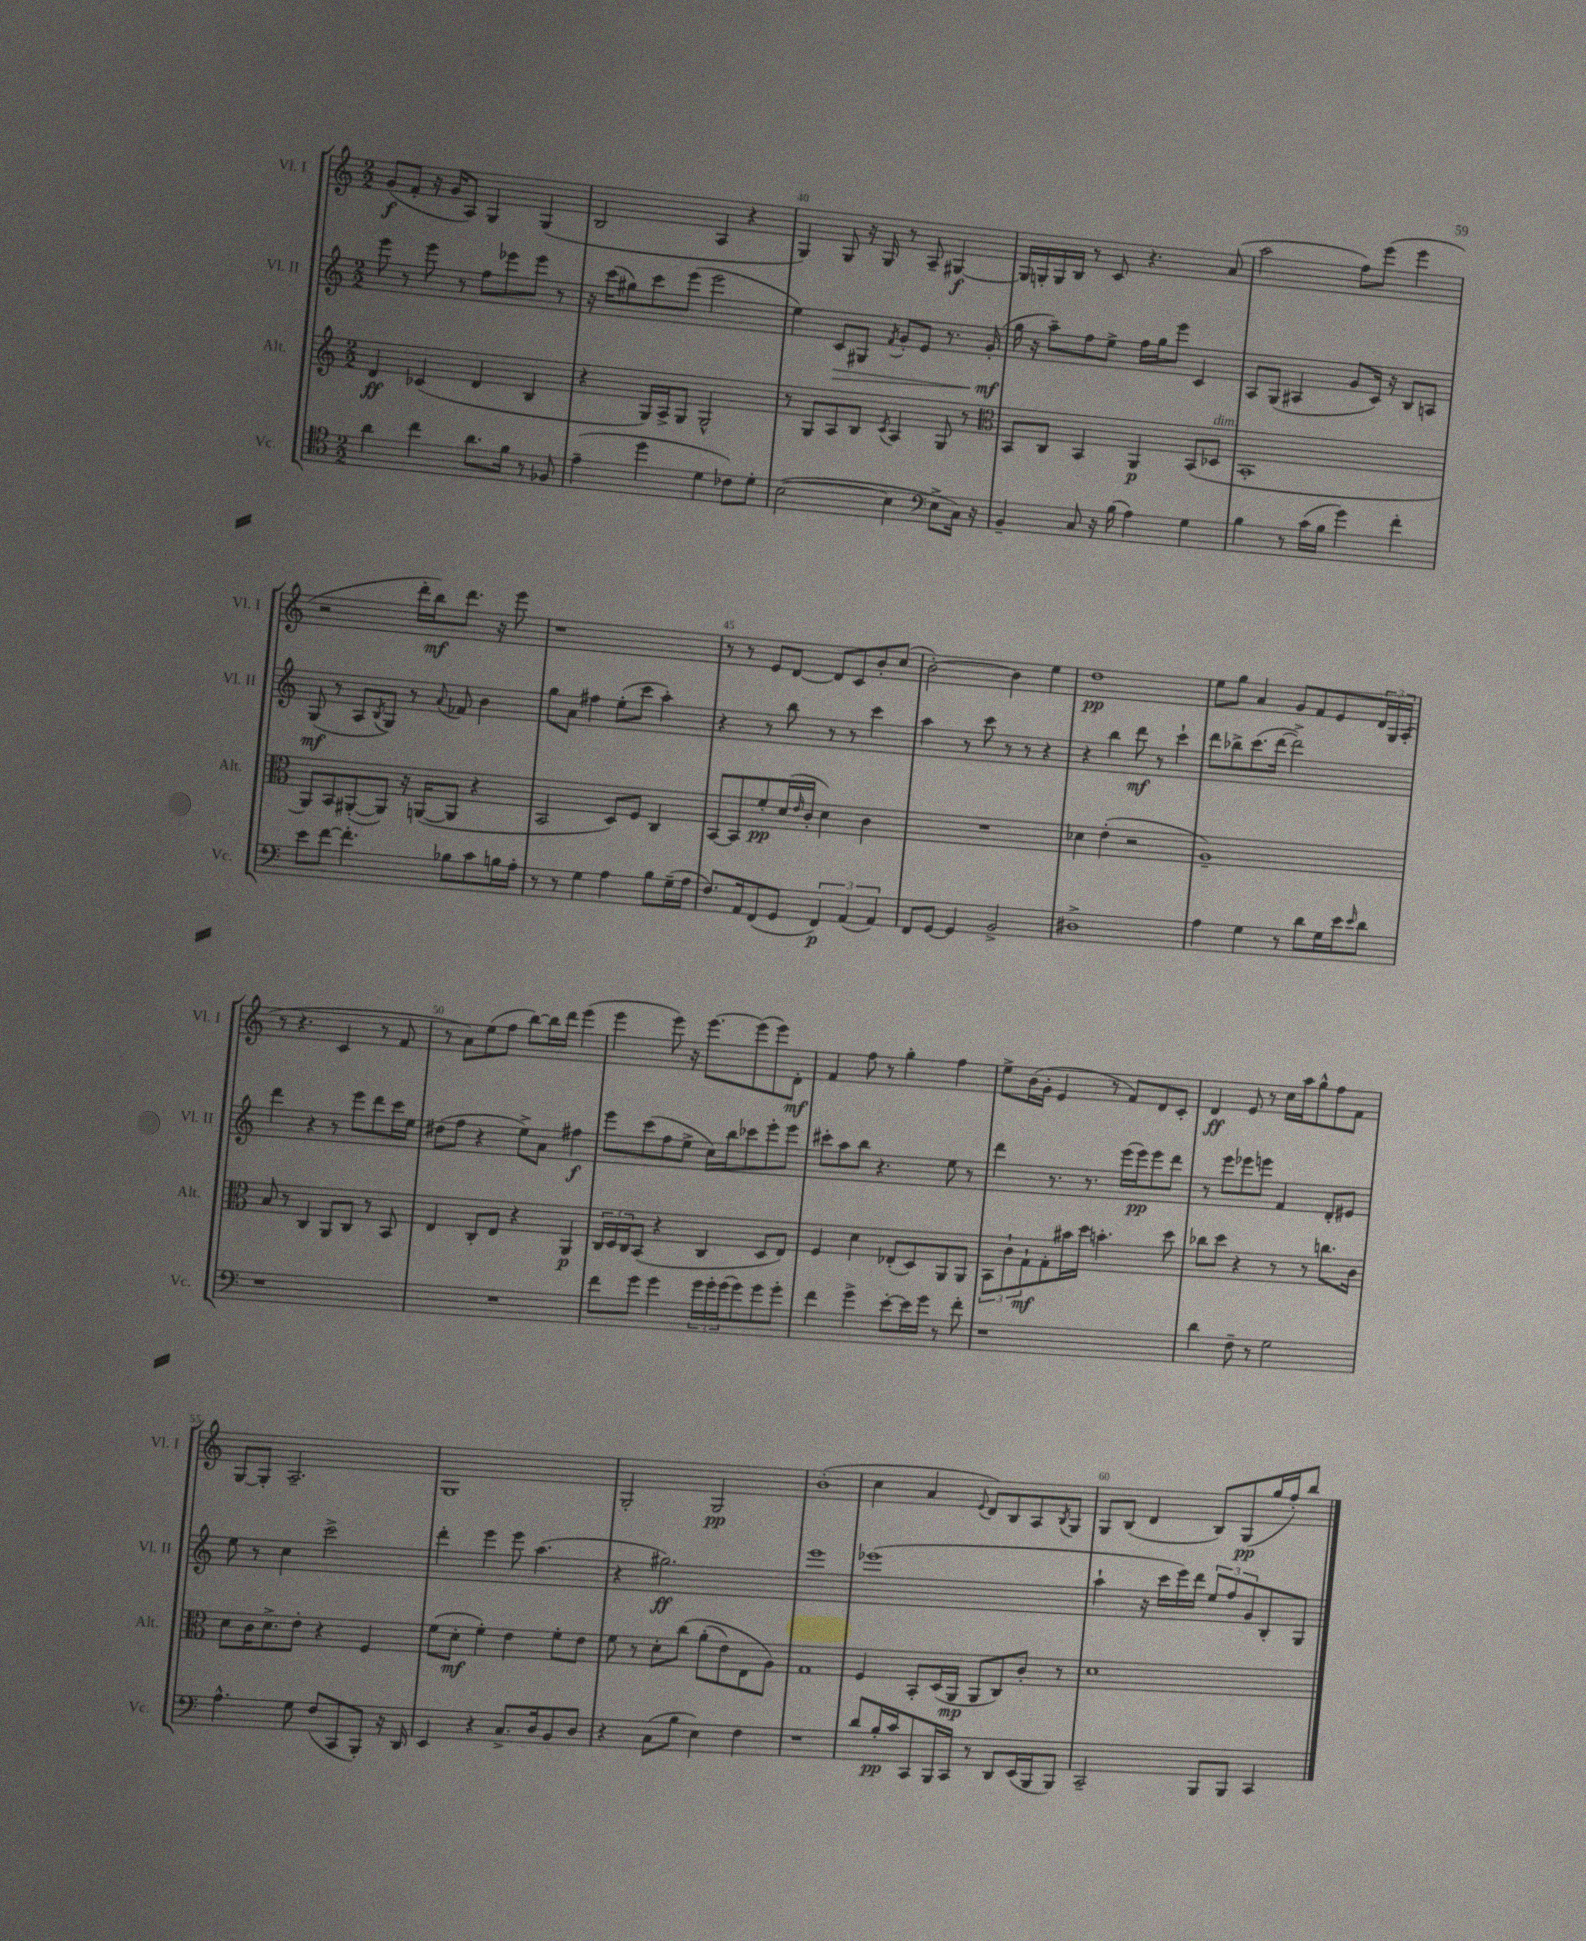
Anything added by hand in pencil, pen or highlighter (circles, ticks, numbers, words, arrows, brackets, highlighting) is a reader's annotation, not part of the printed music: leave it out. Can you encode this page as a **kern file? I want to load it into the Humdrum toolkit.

**kern	**dynam	**kern	**dynam	**kern	**dynam	**kern	**dynam
*part4	*part4	*part3	*part3	*part2	*part2	*part1	*part1
*staff4	*staff4	*staff3	*staff3	*staff2	*staff2	*staff1	*staff1
*I"Vc.	*	*I"Alt.	*	*I"Vl. II	*	*I"Vl. I	*
*I'Vc.	*	*I'Alt.	*	*I'Vl. II	*	*I'Vl. I	*
*clefC4	*	*clefG2	*	*clefG2	*	*clefG2	*
*k[]	*	*k[]	*	*k[]	*	*k[]	*
*M2/2	*	*M2/2	*	*M2/2	*	*M2/2	*
=38	=38	=38	=38	=38	=38	=38	=38
4a\	.	4d/	ff	8eee\	.	(8g/L	f
.	.	.	.	8r	.	8f'/J	.
4cc\	.	(4c-X/	.	8eee\	.	16r	.
.	.	.	.	.	.	16g/KL	.
.	.	.	.	8r	.	8A/J)	.
8.a\L	.	4d/	.	8ff\L	.	4G/	.
.	.	.	.	8eee-X\	.	.	.
16f\Jk	.	.	.	.	.	.	.
8r	.	4B/	.	8eee-\J	.	(4G/	.
8F-X/	.	.	.	8r	.	.	.
=39	=39	=39	=39	=39	=39	=39	=39
(4e~\	.	4r	.	16r	.	2B/	.
.	.	.	.	(16ccc\KL	.	.	.
.	.	.	.	8gg#X\)	.	.	.
4dd\	.	16G/LL)	.	8ccc\	.	.	.
.	.	16A^/J	.	.	.	.	.
.	.	8G/J	.	(8eee\J	.	.	.
4d\	.	2G^^/	.	2eee\	.	4A/	.
8c-X\L)	.	.	.	.	.	4r	.
8d'\J	.	.	.	.	.	.	.
=40	=40	=40	=40	=40	=40	=40	=40
([2B\	.	8r	.	4ee\)	.	4G/)	.
.	.	8G/L	.	.	.	.	.
!	!	!	!	!	!LO:HP:b	!	!
.	.	8A/	.	8c/L	>	8G/	.
.	.	8B/J	.	8G#X/J	.	16r	.
.	.	.	.	.	.	16G/	.
.	.	8qc/	.	8qf/	.	.	.
4B\]	.	4A/	.	8g'/L	.	8r	.
.	.	.	.	8e/J	.	8A~/	.
*clefF4	*	*	*	*	*	*	*
8E^\L	.	8G/	.	8.r	.	[4G#X/	f
16C\Jk)	.	8r	.	.	.	.	.
16r	.	.	.	(16g'/	mf	.	.
.	.	.	.	.	]	.	.
=41	=41	=41	=41	=41	=41	=41	=41
*	*	*clefC3	*	*	*	*	*
4BB~/	.	8BB/L	.	16gg\	.	16G#/LL]	.
.	.	.	.	16r	.	16Gn'/	.
.	.	8C/J	.	8aa~\L)	.	16G/	.
.	.	.	.	.	.	16B/JJ	.
8C/	.	4BB/	.	8ff\	.	8r	.
16r	.	.	.	8ee^\J	.	8c/	.
(16B\	.	.	.	.	.	.	.
4A\)	.	4AA/	p	16ff\LL	.	4.r	.
.	.	.	.	16gg\J	.	.	.
.	.	.	.	8eee\J	.	.	.
4G\	.	(8BB/L	.	4c/	.	.	.
!	!	!LO:TX:a:i:t=dim.	!	!	!	!	!
.	.	8D-X/J	.	.	.	(8a/	.
=42	=42	=42	=42	=42	=42	=42	=42
4B\	.	1BB'	.	8A/L	.	2aa\	.
.	.	.	.	(8G/J	.	.	.
8r	.	.	.	4A#X/	.	.	.
(16c\LL	.	.	.	.	.	.	.
16B\JJ	.	.	.	.	.	.	.
4g\)	.	.	.	8g/L	.	8ff\L)	.
.	.	.	.	16c/Jk)	.	(8eee\J	.
.	.	.	.	16r	.	.	.
4f'\	.	.	.	8B/L	.	4eee\	.
.	.	.	.	8An/J	.	.	.
!!LO:LB:g=z
=43	=43	=43	=43	=43	=43	=43	=43
8e\L	.	8AA/L)	.	(8G/	mf	2r	.
[8f\J	.	8BB/	.	8r	.	.	.
4.f'\]	.	([8AA#X'/	.	8A/L	.	.	.
.	.	.	.	8qB/	.	.	.
.	.	8AA#/J])	.	8G/J)	.	.	.
.	.	16r	.	8r	.	16ddd'\LL	.
.	.	([16AAn/KL	.	.	.	16bb\J)	mf
.	.	.	.	8qqa/	.	.	.
8B-X\L	.	8AA/J]	.	8f-X/	.	8.ddd\J	.
8c\	.	4r	.	4b\	.	.	.
.	.	.	.	.	.	16r	.
16Bn\L	.	.	.	.	.	8eee\	.
16A'\JJ	.	.	.	.	.	.	.
=44	=44	=44	=44	=44	=44	=44	=44
8r	.	2BB/	.	8gg\L	.	1r	.
8r	.	.	.	8a\J	.	.	.
4G\	.	.	.	4ff#X\	.	.	.
4A\	.	8D/L)	.	(8ee'\L	.	.	.
.	.	8F/J	.	8ccc\J	.	.	.
8B\L	.	4C/	.	4aa'\)	.	.	.
(16G~\L	.	.	.	.	.	.	.
16A\JJ	.	.	.	.	.	.	.
=45	=45	=45	=45	=45	=45	=45	=45
8.F/L)	.	[8BB/L	.	4r	.	8r	.
.	.	8BB/]	.	.	.	8r	.
16AA/k	.	.	.	.	.	.	.
(8FF/	.	8f'/	pp	8r	.	8e/L	.
8GG/J	.	(16d/L	.	8bb\	.	[8d/J	.
.	.	16qqe/	.	.	.	.	.
.	.	16c'/JJ	.	.	.	.	.
6FF/)	p	4d\)	.	8r	.	8d/L]	.
.	.	.	.	8r	.	8c/	.
(6AA/	.	.	.	.	.	.	.
.	.	4c\	.	4ccc\	.	8b'/	.
6AA/)	.	.	.	.	.	.	.
.	.	.	.	.	.	(8cc/J	.
=46	=46	=46	=46	=46	=46	=46	=46
8FF/L	.	1r	.	4aa\	.	[2b'\)	.
[8GG/J	.	.	.	.	.	.	.
4GG/]	.	.	.	8r	.	.	.
.	.	.	.	8ccc\	.	.	.
2BB^/	.	.	.	8r	.	4b\]	.
.	.	.	.	8r	.	.	.
.	.	.	.	4r	.	4ee\	.
=47	=47	=47	=47	=47	=47	=47	=47
1D#X^	.	4d-X\	.	4r	.	1dd	pp
.	.	(4e'\	.	4bb\	.	.	.
.	.	2r	.	8ddd\	mf	.	.
.	.	.	.	8r	.	.	.
.	.	.	.	4ccc`\	.	.	.
=48	=48	=48	=48	=48	=48	=48	=48
4A\	.	1A~)	.	8ddd\L	.	8ee\L	.
.	.	.	.	8bb-X^\	.	8gg\J	.
4G\	.	.	.	(8.ccc\	.	4a/	.
.	.	.	.	[16ddd\Jk	.	.	.
8r	.	.	.	2ddd^\])	.	8g/L	.
8d\L	.	.	.	.	.	8f/	.
16G\L	.	.	.	.	.	8e/	.
16e\J	.	.	.	.	.	.	.
16qqe/	.	.	.	.	.	.	.
8d\J	.	.	.	.	.	24d/L	.
.	.	.	.	.	.	24G/	.
.	.	.	.	.	.	(24A'/JJ	.
!!LO:LB:g=z
=49	=49	=49	=49	=49	=49	=49	=49
1r	.	8B/	.	4ddd\	.	8r	.
.	.	8r	.	.	.	4.r	.
.	.	4C/	.	4r	.	.	.
.	.	8AA/L	.	8r	.	4c/	.
.	.	8C/J	.	8eee\L	.	.	.
.	.	8r	.	8ddd\	.	8r	.
.	.	8BB/	.	16ccc\L	.	8f/	.
.	.	.	.	16ee\JJ	.	.	.
=50	=50	=50	=50	=50	=50	=50	=50
1r	.	4E/	.	(8dd#X\L	.	8r	.
.	.	.	.	8ff\J	.	8a\L)	.
.	.	8C'/L	.	4r	.	(8ee\	.
.	.	8E/J	.	.	.	8ff\J	.
.	.	4r	.	8ee^\L)	.	[8bb\L)	.
.	.	.	.	8a\J	.	16bb\L]	.
.	.	.	.	.	.	16ddd\JJ	.
.	.	4AA/	p	4ff#X\	f	(4eee\	.
=51	=51	=51	=51	=51	=51	=51	=51
8f\L	.	24C/LL	.	8eee\L	.	4eee\	.
.	.	24D/	.	.	.	.	.
.	.	24C/J	.	.	.	.	.
8g\J	.	(8BB/J	.	(8ccc\	.	.	.
4g\	.	4r	.	8ff\	.	8eee\)	.
.	.	.	.	8ee^\J	.	16r	.
.	.	.	.	.	.	[8.eee\L	.
24g\LL	.	4C/	.	16cc\LL)	.	.	.
24g'\	.	.	.	.	.	.	.
.	.	.	.	16bb\J	.	.	.
(24g\J	.	.	.	.	.	.	.
8g\)	.	.	.	8ccc-X\	.	(8eee\]	.
8g\	.	8D/L	.	8eee'\	.	8eee\)	.
8g'\J	.	8E/J)	.	8eee\J	.	8d'\J	mf
=52	=52	=52	=52	=52	=52	=52	=52
4f\	.	4F/	.	8ccc#X'\L	.	4f/	.
.	.	.	.	8aa\	.	.	.
4g^\	.	4d\	.	8bb\J	.	8ff\	.
.	.	.	.	4.r	.	8r	.
[8e'\L	.	(8E-X'/L	.	.	.	4gg'\	.
16e\L]	.	8D/)	.	.	.	.	.
16g\JJ	.	.	.	.	.	.	.
8r	.	8AA/	.	8ee\	.	4ff\	.
8f'\	.	8AA/J	.	8r	.	.	.
=53	=53	=53	=53	=53	=53	=53	=53
1r	.	12BB\L	.	4ddd\	.	8ee^\L	.
.	.	12c`\	.	.	.	.	.
.	.	.	.	.	.	(16b\L	.
.	.	12G`\	mf	.	.	.	.
.	.	.	.	.	.	16g'\JJ	.
.	.	8G'\	.	8.r	.	4e/	.
.	.	16b#X\L	.	.	.	.	.
.	.	16dd\JJ	.	8.r	.	.	.
.	.	4.bn'\	.	.	.	8r	.
.	.	.	.	(16eee\LL	.	8f/L)	.
.	.	.	.	16eee\J)	pp	.	.
.	.	.	.	8eee\	.	8d/	.
.	.	8dd\	.	8ddd\J	.	8c'/J	.
=54	=54	=54	=54	=54	=54	=54	=54
4d\	.	8cc-X\L	.	8r	.	4d/	ff
.	.	8dd\J	.	8eee\L	.	.	.
8F~\	.	4r	.	8eee-X\	.	8e/	.
8r	.	.	.	8eeen\J	.	8r	.
2G\	.	8r	.	4f/	.	16cc\LL	.
.	.	.	.	.	.	16aa\J	.
.	.	8r	.	.	.	8gg^^\	.
.	.	8.ccn\L	.	8d'/L	.	8ff\	.
.	.	.	.	8e#X/J	.	8f\J	.
.	.	16c\Jk	.	.	.	.	.
!!LO:LB:g=z
=55	=55	=55	=55	=55	=55	=55	=55
4.A^^\	.	8d\L	.	8ee\	.	[8G/L	.
.	.	16c\K	.	8r	.	8G'/J]	.
.	.	8.d^\	.	.	.	.	.
.	.	.	.	4cc\	.	2.A~/	.
8G\	.	8e'\J	.	.	.	.	.
(8F/L	.	4r	.	2ccc^\	.	.	.
8CC/	.	.	.	.	.	.	.
8BBB'/J)	.	4F/	.	.	.	.	.
16r	.	.	.	.	.	.	.
16DD/	.	.	.	.	.	.	.
=56	=56	=56	=56	=56	=56	=56	=56
4EE/	.	(8f\L	.	4ddd'\	.	1G	.
.	.	8d'\J	mf	.	.	.	.
4r	.	4f'\)	.	4eee\	.	.	.
8.C^/L	.	4e\	.	8eee\	.	.	.
.	.	.	.	(4.aa\	.	.	.
16D/k	.	.	.	.	.	.	.
8BB/	.	8f'\L	.	.	.	.	.
8D/J	.	8e\J	.	.	.	.	.
=57	=57	=57	=57	=57	=57	=57	=57
4r	.	8f\	.	4r	.	2G'/	.
.	.	8r	.	.	.	.	.
(8C\L	.	8d'\L	.	2.gg#X\)	ff	.	.
8B\J	.	(8cc\J	.	.	.	.	.
4E\)	.	(8a'\L	.	.	.	2G/	pp
.	.	8e\)	.	.	.	.	.
4F\	.	8E\	.	.	.	.	.
.	.	8A\J)	.	.	.	.	.
=58	=58	=58	=58	=58	=58	=58	=58
1r	.	1G	.	1eee	.	(1b'	.
=59	=59	=59	=59	=59	=59	=59	=59
8d/L	.	4F/	.	(1eee-X	.	4cc\	.
16B'/L	pp	.	.	.	.	.	.
16c/J	.	.	.	.	.	.	.
8CC/	.	8BB'/L	.	.	.	4a/	.
16BBB/L	.	(16D/L	.	.	.	.	.
16CC/JJ	.	16AA/JJ	mp	.	.	.	.
.	.	.	.	.	.	8qqe/	.
8r	.	8AA/L	.	.	.	8d/L)	.
8DD/L	.	8C/)	.	.	.	8B/	.
(16EE/L	.	8c'/J	.	.	.	8A/	.
16BBB/J	.	.	.	.	.	.	.
.	.	.	.	.	.	8qB/	.
8BBB/J)	.	8r	.	.	.	8G/J	.
=60	=60	=60	=60	=60	=60	=60	=60
2CC~/	.	1d	.	4aa`\	.	8G/L	.
.	.	.	.	.	.	(8B/J	.
.	.	.	.	16r	.	4d/	.
.	.	.	.	16ccc\LL	.	.	.
.	.	.	.	16eee\)	.	.	.
.	.	.	.	16ddd\JJ	.	.	.
8BBB/L	.	.	.	12ee/L	.	8B/L)	.
.	.	.	.	12ff/	.	.	.
8BBB/J	.	.	.	.	.	(8G/	pp
.	.	.	.	12g/	.	.	.
4CC/	.	.	.	8B'/	.	16gg/L	.
.	.	.	.	.	.	16ff'/J)	.
.	.	.	.	8G/J	.	8bb/J	.
==	==	==	==	==	==	==	==
*-	*-	*-	*-	*-	*-	*-	*-
